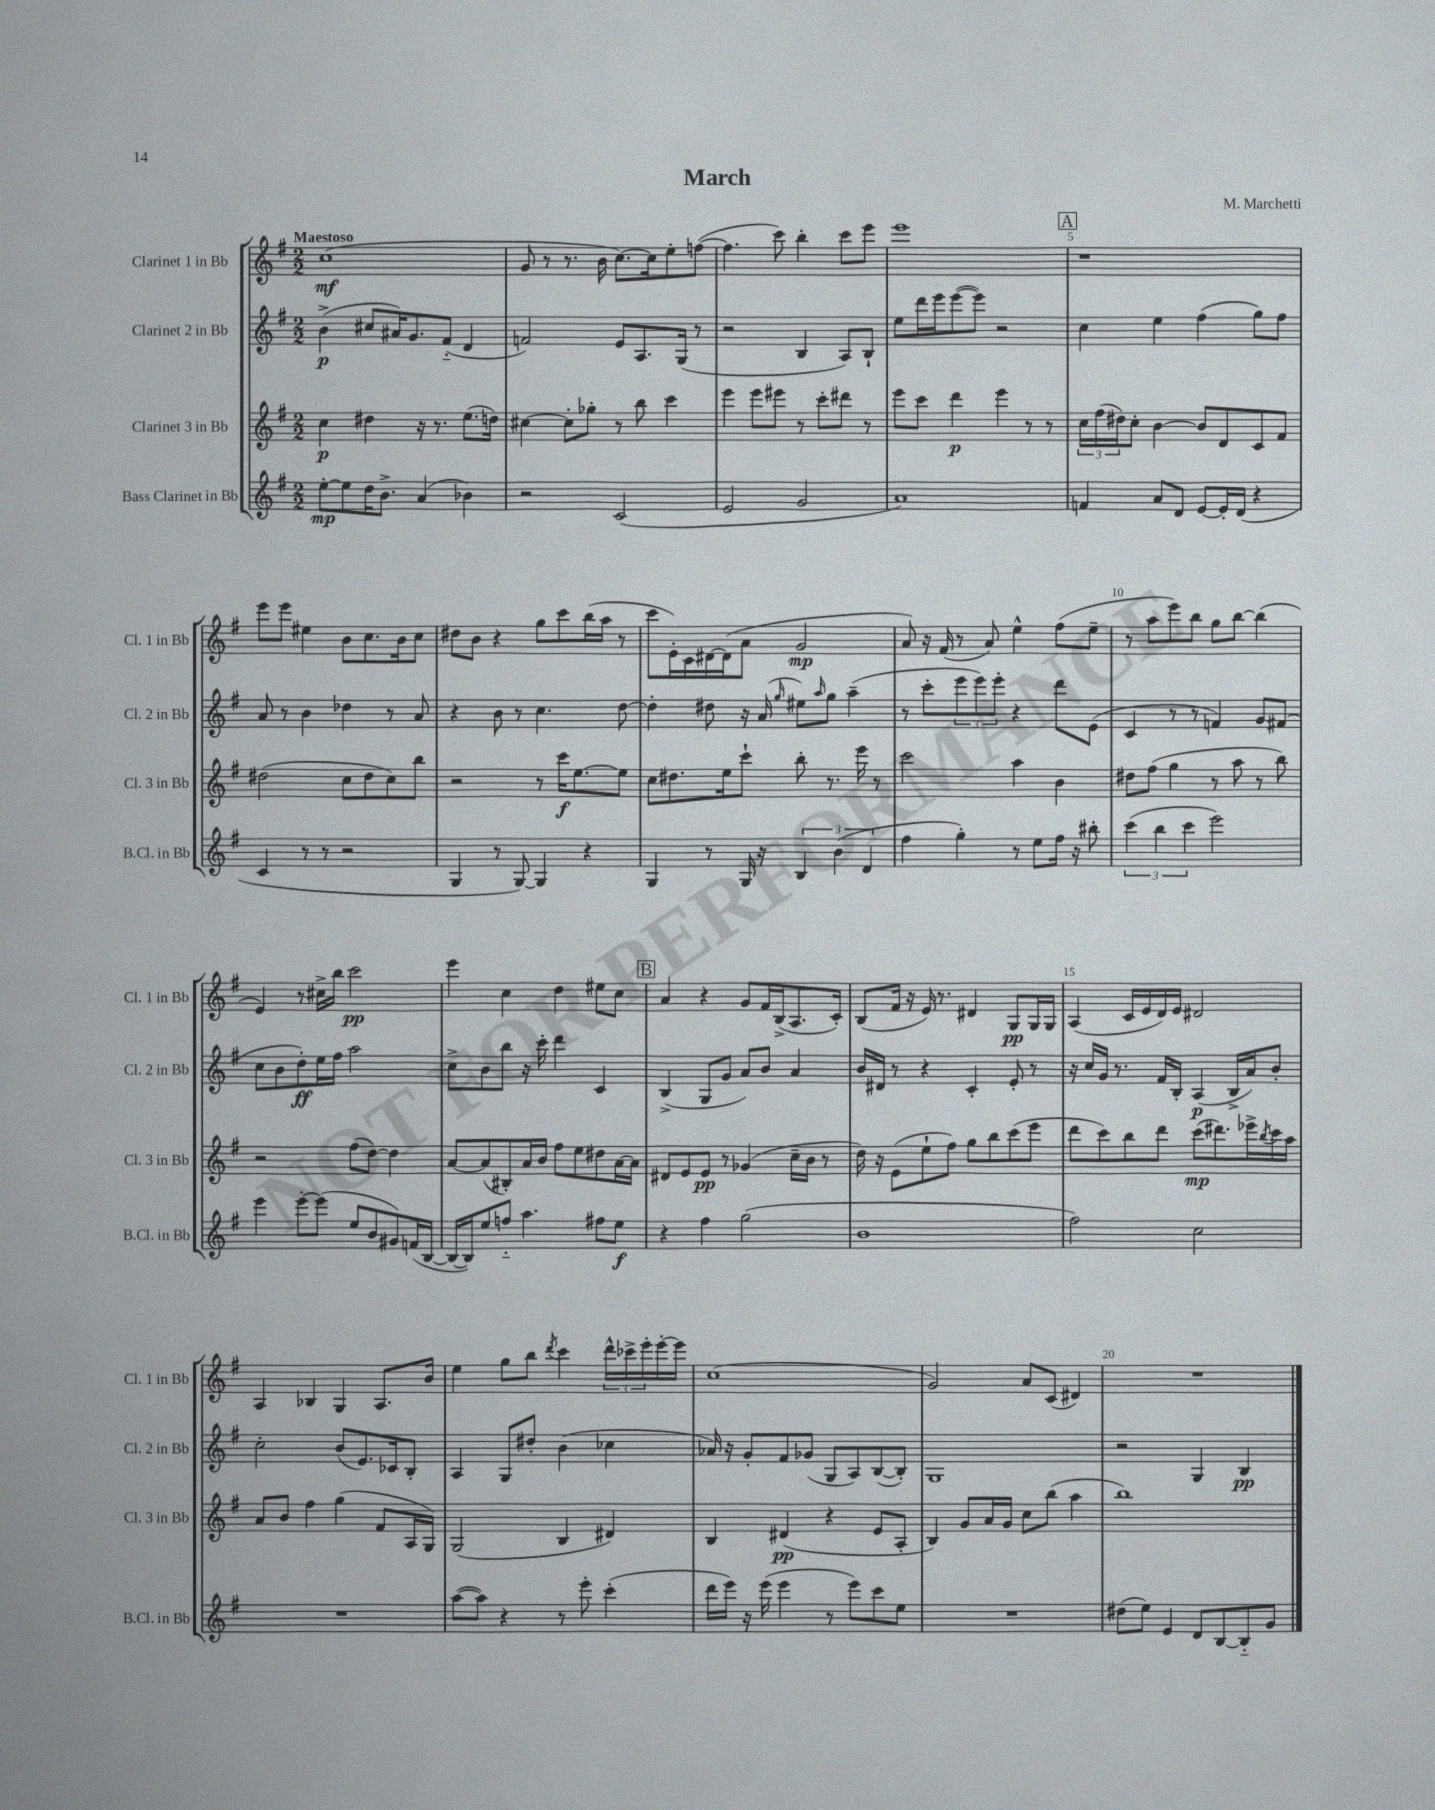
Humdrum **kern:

**kern	**kern	**kern	**kern
*staff4	*staff3	*staff2	*staff1
*clefG2	*clefG2	*clefG2	*clefG2
*k[f#]	*k[f#]	*k[f#]	*k[f#]
*M2/2	*M2/2	*M2/2	*M2/2
[8ee'	4cc	(4b^	(1cc
8ee]	.	.	.
16dd	4dd#	8cc#	.
8.b^	.	.	.
.	.	16a#)	.
.	.	8.g	.
(4a	16r	.	.
.	8.r	.	.
.	.	(8f#'~	.
4b-)	(8.ee	4d	.
.	16dd)	.	.
=	=	=	=
2r	[4cc#	2f)	8g
.	.	.	8r
.	8cc#']	.	8.r
.	8gg-'	.	.
.	.	.	16b
(2c	8r	8e	[8.cc)
.	8bb	8.A	.
.	.	.	16cc]
.	4ccc	.	8ee'
.	.	(16G	.
.	.	8r	([8ff
=	=	=	=
2e	4eee	2r	4.ff]
.	8eee	.	.
.	8eee#	.	8ccc)
2g	8r	4B	4bb'
.	8ccc'	.	.
.	8ddd#	8A)	8ccc
.	8r	8B`	8eee
=	=	=	=
1a)	8eee	8ee	1eee
.	8ccc	16ddd	.
.	.	16eee	.
.	4ddd	([8eee	.
.	.	8eee])	.
.	4eee	2r	.
.	8r	.	.
.	8r	.	.
=	=	=	=
4f	24cc	4cc	1r
.	(24ff#	.	.
.	24dd#)	.	.
.	8cc'	.	.
8a	[4b	4ee	.
8d	.	.	.
[8e	8b]	(4ff#	.
16e']	8d	.	.
(16d	.	.	.
4r	8c	8gg)	.
.	8f#	8ff#	.
=	=	=	=
4c	(2dd#	8a	8eee
.	.	8r	8eee
8r	.	4b	4ee#
8r	.	.	.
2r	8cc	4dd-	8b
.	8dd#	.	8.cc
.	8cc)	8r	.
.	.	.	16b
.	8bb	8a	8cc
=	=	=	=
4G	2r	4r	8dd#
.	.	.	8b
8r	.	8b	4r
[8G)	.	8r	.
4G]	8r	4.cc	8gg
.	16ccc	.	8ccc
.	[8.ee	.	.
4r	.	.	(16bb
.	.	.	16aa
.	8ee]	[8dd	8r
=	=	=	=
4G	8cc	4dd']	8ccc
.	8.dd#	.	16e')
.	.	.	16c
8r	.	8dd#	[16d#
.	16ee	.	(16d#]
16G	8ccc`	16r	8a
16r	.	(16a	.
.	.	16qqgg	.
6B	8bb'	8ee#)	2g
.	.	16qqaa	.
.	8.r	8gg	.
(6b	.	.	.
.	.	(4aa~	.
.	16eee	.	.
6d	.	.	.
.	8r	.	.
=	=	=	=
4ff#	2ccc	8r	8a)
.	.	8ccc'	16r
.	.	.	(16f#
4gg')	.	12eee	8r
.	.	12eee)	.
.	.	.	8a)
.	.	12eee'	.
8r	4aa	4r	4ee^^
8ee	.	.	.
16ff#	4b	8ddd	(8ff#
16r	.	.	.
8bb#'	.	(8e	8ee~
=	=	=	=
(6ccc	8dd#	4c	8r
.	(8ff#	.	8aa
6bb	.	.	.
.	4gg	8r	8eee)
6ccc	.	.	.
.	.	8r	8bb
2eee)	8r	4f)	8gg
.	8aa	.	[8bb
.	8r	8g	(4bb]
.	8bb)	(8f#	.
=	=	=	=
4eee	2r	8cc	4e)
.	.	8b	.
[8eee'	.	8dd')	8r
(8eee]	.	16ee	16cc#^
.	.	16ff#	16bb
8ee	(8ff#	2aa	2ccc
8b	[8dd)	.	.
8g#)	4dd]	.	.
(16f	.	.	.
[16B	.	.	.
=	=	=	=
16B_	[8a	8cc^	4eee
16B])	.	.	.
8ee	(8a]	8b	.
8ff'~	8B#')	8bb	4cc
4.aa	16a	16r	.
.	16b	16ccc'	.
.	8ff#	4ddd	4dd
.	8ee	.	.
8ff#	8dd#	4c	8ee#
8ee	[16a	.	8cc
.	16a]	.	.
=	=	=	=
4r	8d#	(4B^	4a
.	8e	.	.
4ff#	8e	8G	4r
.	8r	8g	.
(2gg	(4g-	8a)	8g
.	.	8b	16f#
.	.	.	(16B^
.	16cc~	4a	8.A
.	16b	.	.
.	8r	.	.
.	.	.	16c')
=	=	=	=
1b	16dd)	16b	(8B
.	16r	16d#	.
.	(8e	8r	16f#
.	.	.	16r
.	8ee`	4r	16e)
.	.	.	8.r
.	8ff#)	.	.
.	8gg	4c'	4d#
.	8bb	.	.
.	(8ccc	8e'	8G
.	8eee	8r	16G
.	.	.	16G
=	=	=	=
2ff#)	8ddd	16r	(4A
.	.	16cc	.
.	8ccc)	16g	.
.	.	8.r	.
.	8bb	.	16c
.	.	.	16e
.	8ddd	16f#	16d)
.	.	16B'	16e
2cc	(8ccc	(4A	2d#
.	8.ddd#)	.	.
.	.	16B^	.
.	16eee-^	16a)	.
.	8qbb	.	.
.	16ccc	8b'	.
.	16aa	.	.
=	=	=	=
1r	8a	2cc'	4A
.	8b	.	.
.	4ff#	.	4B-
.	(4gg	(8b	4G
.	.	8.e)	.
.	8f#	.	8.A
.	.	16c-	.
.	16A	8B'	.
.	16G)	.	16b
=	=	=	=
([8aa	(2G	4A	4ee
8aa])	.	.	.
4r	.	8G	8gg
.	.	8dd#'	8bb
.	.	.	8qddd
8r	4B	(4b	4ccc
8eee'	.	.	.
(4ccc'	4d#)	4cc-	24ddd^^
.	.	.	24ccc-^
.	.	.	24eee'
.	.	.	[16eee'
.	.	.	16eee]
=	=	=	=
16ddd	4B	16a-)	(1cc
16eee)	.	16r	.
16r	.	8g'	.
(16eee	.	.	.
4eee	(4d#	8f#	.
.	.	(8g-	.
8r	4r	8G	.
8eee)	.	8A)	.
8ccc	8e	([8B	.
8ee	8A'	8B'])	.
=	=	=	=
1r	4B)	1G	2g)
.	8g	.	.
.	16a	.	.
.	16g	.	.
.	8cc	.	8a
.	(8bb	.	(8c
.	4aa	.	4d#)
=	=	=	=
(8dd#	1bb)	2r	1r
8ee)	.	.	.
4e	.	.	.
8d	.	4G	.
[8B	.	.	.
8B'~]	.	4B	.
8g	.	.	.
==	==	==	==
*-	*-	*-	*-
